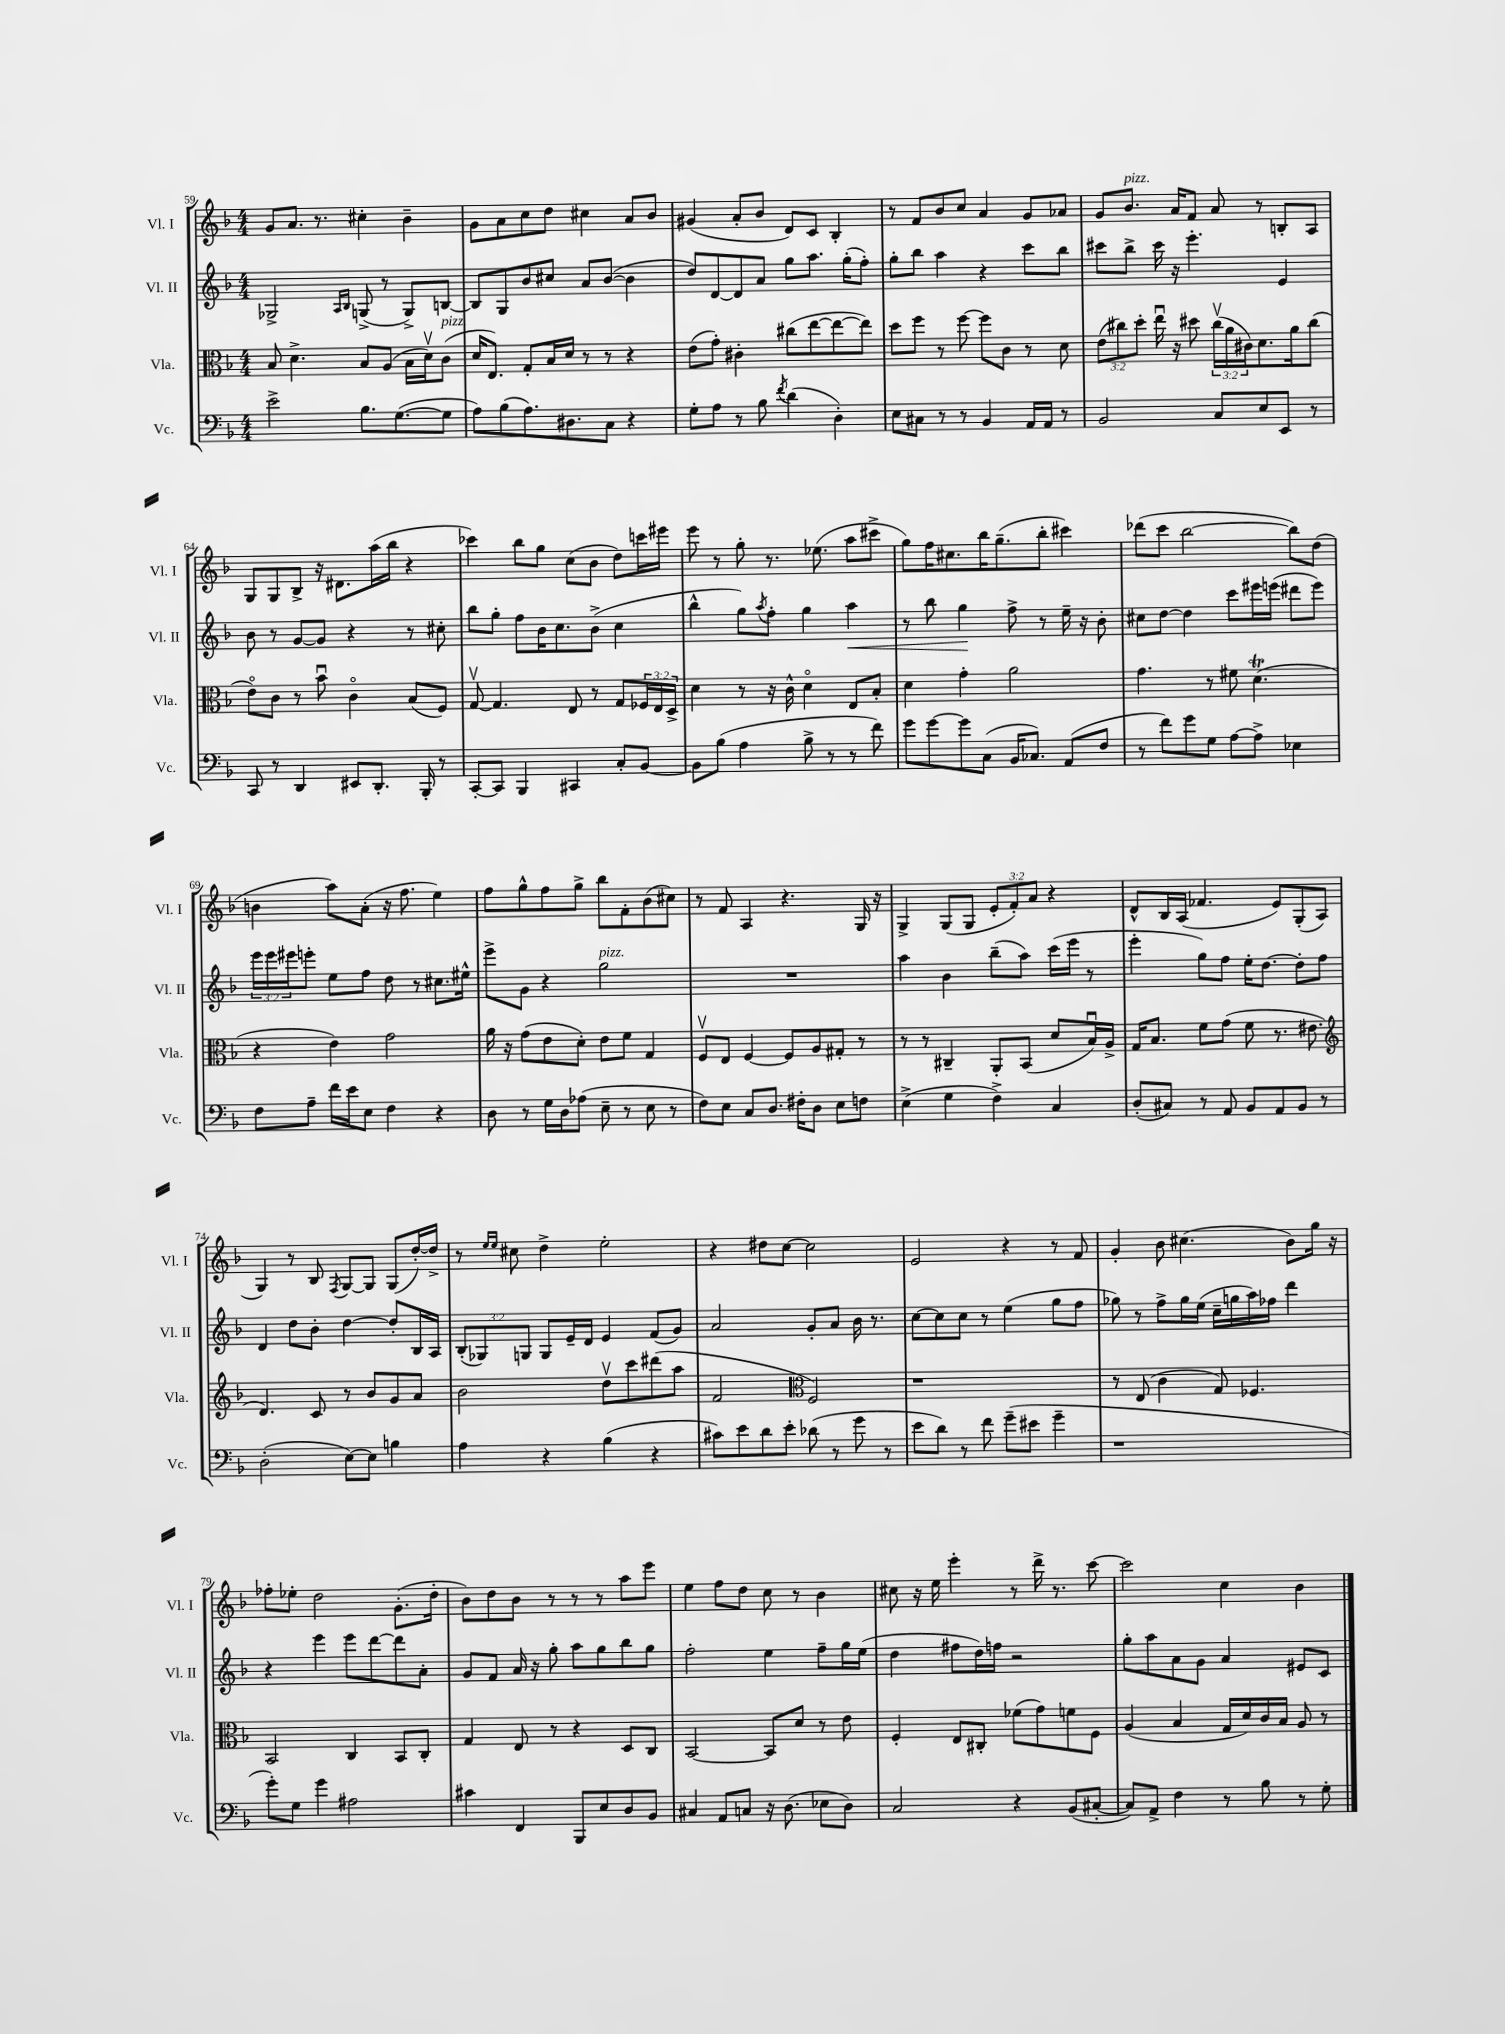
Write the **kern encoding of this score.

**kern	**kern	**kern	**dynam	**kern
*part4	*part3	*part2	*part2	*part1
*staff4	*staff3	*staff2	*staff2	*staff1
*I"Vc.	*I"Vla.	*I"Vl. II	*	*I"Vl. I
*I'Vc.	*I'Vla.	*I'Vl. II	*	*I'Vl. I
*clefF4	*clefC3	*clefG2	*	*clefG2
*k[b-]	*k[b-]	*k[b-]	*	*k[b-]
*M4/4	*M4/4	*M4/4	*	*M4/4
=59	=59	=59	=59	=59
2e^\	8B-/	2G-X^/	.	8g/L
.	4.d^\	.	.	8.a/J
.	.	.	.	8.r
.	.	16qqA/LL	.	.
.	.	16qqB-/JJ	.	.
8.B-\L	8B-/L	(8Gn^/	.	4cc#X'\
.	(8A/J	8r	.	.
([8.G\	.	.	.	.
.	16B-\LL	8G^/L)	.	4b-~\
.	16dv\J)	.	.	.
!	!LO:TX:a:i:t=pizz.	!	!	!
8G\J]	(8c\J	[8Bn/J	.	.
=60	=60	=60	=60	=60
8A\L)	16d/KL	8B/L]	.	8g\L
.	8.E/J)	.	.	.
(8B-\	.	8G/	.	8a\
8.A\)	8G'/L	8b-/	.	8cc\
.	16B-/L	8cc#X/J	.	8dd\J
8.D#X\	16d/JJ	.	.	.
.	8r	8a/L	.	4cc#X\
8C\J	8r	([8b-/J	.	.
4r	4r	4b-\]	.	8a/L
.	.	.	.	8b-/J
=61	=61	=61	=61	=61
8G'\L	(8e\L	8dd/L)	.	(4g#X/
8A\J	8g'\J)	[8d/	.	.
8r	4c#X'\	8d/]	.	8a'/L
8B-\	.	8a/J	.	8b-/J
8qf/	.	.	.	.
(4d\	(8cc#X\L	8gg\L	.	8d/L)
.	[8ee\	8.aa\J	.	8c/J
4D'\)	8ee\_	.	.	4B-'/
.	.	(16gg'\KL	.	.
.	8ee\J])	8ff'\J)	.	.
=62	=62	=62	=62	=62
8E\L	8dd\L	8gg'\L	.	8r
8C#X\J	8ff\J	8bb-\J	.	8f/L
8r	8r	4aa\	.	8b-/
8r	[8ff\	.	.	8cc/J
4BB-/	8ff\L]	4r	.	4a/
.	8c\J	.	.	.
16AA/LL	8r	8ccc\L	.	8g/L
16AA/JJ	.	.	.	.
8r	8d\	8bb-\J	.	8a-X/J
=63	=63	=63	=63	=63
2BB-/	(12e\L	8ccc#X\L	.	8g/L
.	12cc#X\)	.	.	.
!	!	!	!	!LO:TX:a:i:t=pizz.
.	.	8bb-^\J	.	8.b-/J
.	12dd'\J	.	.	.
.	16eeu\	16ccc#\	.	.
.	16r	16r	.	16a/KL
.	8dd#X\	4.eee'\	.	8f/J
8C/L	(24cc#v\LL	.	.	8a/
.	24a\	.	.	.
.	24c#X\J)	.	.	.
8E/	8.d\	.	.	8r
8EE/J	.	4e/	.	8Bn'/L
.	16a\k	.	.	.
8r	(8cc#\J	.	.	8A/J
!!LO:LB:g=z
=64	=64	=64	=64	=64
8CC/	8e\L)	8b-\	.	8G/L
8r	8c\J	8r	.	8G/
4DD/	8r	[8g/L	.	8B-^/J
.	8b-u\	8g/J]	.	16r
.	.	.	.	8.d#X\L
8EE#X/L	4c\	4r	.	.
8.DD'/J	.	.	.	(16aa\L
.	.	.	.	16bb-\JJ
.	(8B-/L	8r	.	4r
16BBB-'/	.	.	.	.
8r	8F/J)	8cc#X'\	.	.
=65	=65	=65	=65	=65
[8CC'/L	[8Gv/	8bb-\L	.	4ccc-X\)
8CC/J]	4.G/]	8gg'\J	.	.
4BBB-/	.	8ff\L	.	8bb-\L
.	.	16b-\K	.	8gg\J
.	.	8.cc\	.	.
4CC#X/	8E/	.	.	(8cc\L
.	8r	(8b-^\J	.	8b-\J
8C'/L	8G/L	4cc\	.	8dd\L)
[8BB-/J	24F-X/L	.	.	16cccn\L
.	24E/	.	.	.
.	.	.	.	16eee#X\JJ
.	24D^/JJ	.	.	.
=66	=66	=66	=66	=66
8BB-\L]	4d\	4bb-^^\	.	8eee\
(8B-\J	.	.	.	8r
4A\	8r	8gg\L)	.	8gg'\
.	.	8qaa/	.	.
.	16r	8ff'\J	.	8.r
.	16c^^\	.	.	.
8B-^\	4d\	4gg\	.	.
.	.	.	.	(8.ee-X\
8r	.	.	.	.
!	!	!	!LO:HP:b	!
8r	8E/L	4aa\	<	8aa\L
8f\)	8B-'/J	.	.	8ccc#X^\J
=67	=67	=67	=67	=67
8g\L	4d\	8r	.	8gg\L)
[8g\	.	8bb-\	.	16ff\K
.	.	.	.	8.cc#X\
8g\]	4g'\	4gg\	.	.
(8C\J	.	.	.	16bb-\K
.	.	.	.	(8.gg~\
16BB-/KL	2a\	8ff^\	[	.
8.C-X/J)	.	.	.	.
.	.	8r	.	8bb-'\J
(8AA/L	.	16ee~\	.	4ccc#X\)
.	.	16r	.	.
8F/J	.	8b-'\	.	.
=68	=68	=68	=68	=68
8r	4.g\	8cc#X\L	.	(8ddd-X\L
8f\L)	.	[8dd\J	.	8ccc\J
8g\	.	4dd\]	.	[2bb-\
8G\J	8r	.	.	.
[8A\L	8f#X\	8ccc\L	.	.
8A^\J]	(4.dT\	16eee#X\L	.	.
.	.	(16eeen\JJ	.	.
4E-X\	.	8ddd#X\L	.	8bb-\L])
.	.	8eee\J)	.	(8dd\J
!!LO:LB:g=z
=69	=69	=69	=69	=69
8F\L	4r	24eee\LL	.	4bn\
.	.	24eee\	.	.
.	.	24eee#X\J	.	.
8A~\J	.	8eeen'\J	.	.
16f\LL	4e\)	8ee\L	.	8aa\L)
16e\J	.	.	.	.
8E\J	.	8ff\J	.	(8a'\J
4F\	2g\	8dd\	.	16r
.	.	.	.	8.ff\
.	.	8r	.	.
4r	.	8.cc#X\L	.	4ee\)
.	.	16ee#X^^\Jk	.	.
=70	=70	=70	=70	=70
8D\	16a\	8eee^\L	.	8ff\L
.	16r	.	.	.
8r	(8g\L	8g\J	.	8gg^^\
16G\LL	8e\	4r	.	8ff\
16D\J	.	.	.	.
(8A-X\J	8d'\J)	.	.	8gg^\J
!	!	!LO:TX:a:i:t=pizz.	!	!
8E~\	8e\L	2gg\	.	8bb-\L
8r	8f\J	.	.	8f'\
8E\	4G/	.	.	(8b-\
8r	.	.	.	8cc#X\J)
=71	=71	=71	=71	=71
8F\L)	8Fv/L	1r	.	8r
8E\J	8E/J	.	.	8f/
8C/L	[4F/	.	.	4A/
8.D/J	.	.	.	.
.	8F/L]	.	.	4.r
16F#X'\KL	.	.	.	.
8D\J	8A/	.	.	.
8E\L	8G#X'/J	.	.	.
8Fn\J	8r	.	.	16G/
.	.	.	.	16r
=72	=72	=72	=72	=72
(4E^\	8r	4aa\	.	4G^/
.	8r	.	.	.
4G\	4C#X~/	4b-\	.	(8G/L
.	.	.	.	8G/J
4F^\)	8AA'/L	(8bb-~\L	.	12e'/L
.	.	.	.	12f'/)
.	(8BB-/J	8aa\J)	.	.
.	.	.	.	12a/J
4C/	8d/L	(16ccc\LL	.	4r
.	.	16eee\JJ	.	.
.	16B-u/L)	8r	.	.
.	16A^/JJ	.	.	.
=73	=73	=73	=73	=73
(8D'/L	16G/KL	4eee'\	.	8d^^/L
.	8.B-/J	.	.	.
8C#X/J)	.	.	.	16B-/L
.	.	.	.	(16A/JJ
8r	8f\L	8gg\L)	.	4.f-X/
8AA/	(8g\J	8ff\J	.	.
8BB-/L	8f\	16ee'\KL	.	.
.	.	[8.dd\J	.	.
8AA/	8.r	.	.	8e/L)
8BB-/J	.	8dd'\L]	.	(8G'/
.	8.e#X\	.	.	.
8r	.	8ff\J	.	8A/J
!!LO:LB:g=z
=74	=74	=74	=74	=74
*	*clefG2	*	*	*
(2D'\	4.d/)	4d/	.	4G/)
.	.	8dd\L	.	8r
.	8c/	8b-'\J	.	8B-/
.	.	.	.	8qF/
[8E\L)	8r	[4dd\	.	[8G/L
8E\J]	8b-/L	.	.	8G/J]
4Bn\	8g/	8dd'/L]	.	(8G/L
.	8a/J	16B-/L	.	[16dd'/L)
.	.	16A/JJ	.	16dd^/JJ]
=75	=75	=75	=75	=75
4A\	2b-\	(12B-'/L	.	8r
.	.	12G-X/)	.	.
.	.	.	.	16qqee/LL
.	.	.	.	16qqee/JJ
.	.	.	.	8cc#X\
.	.	12Gn/J	.	.
4r	.	8G/L	.	4dd^\
.	.	16e~/L	.	.
.	.	16d/JJ	.	.
(4B-\	8ddv\L	4e/	.	2ee'\
.	8ccc\	.	.	.
4r	(8ddd#X\	(8f/L	.	.
.	8aa\J	8g/J)	.	.
=76	=76	=76	=76	=76
8c#X\L)	2f/	2a/	.	4r
8e\	.	.	.	.
8d\	.	.	.	8dd#X\L
8e'\J	.	.	.	[8cc\J
*	*clefC3	*	*	*
(8d-X\	2F/)	8g'/L	.	2cc\]
8r	.	8a/J	.	.
8g\	.	16b-\	.	.
.	.	8.r	.	.
8r	.	.	.	.
=77	=77	=77	=77	=77
8e\L	1r	[8cc\L	.	2e/
8d\J)	.	8cc\]	.	.
8r	.	8cc\J	.	.
8f\	.	8r	.	.
(8g~\L	.	(4ee\	.	4r
8e#X\J	.	.	.	.
4g~\	.	8gg\L	.	8r
.	.	8ff\J	.	8f/
=78	=78	=78	=78	=78
1r	8r	8gg-X\)	.	4g'/
.	(8E/	8r	.	.
.	4c\	8ff^\L	.	8b-\
.	.	16gg-\L	.	(4.cc#X\
.	.	(16ee\JJ	.	.
.	8G/)	16cc~\LL	.	.
.	.	16ggn\	.	.
.	4.F-X/	16aa\)	.	.
.	.	16ff-X\JJ	.	.
.	.	4ddd\	.	8b-\L)
.	.	.	.	16gg\Jk
.	.	.	.	16r
!!LO:LB:g=z
=79	=79	=79	=79	=79
8g'\L)	2BB-/	4r	.	8ff-X'\L
8G\J	.	.	.	8ee-X'\J
4g\	.	4eee\	.	2dd\
2A#X\	4C/	8eee\L	.	.
.	.	[8ddd\	.	.
.	8BB-/L	8ddd\]	.	(8.g'\L
.	8C'/J	8a'\J	.	.
.	.	.	.	16dd'\Jk
=80	=80	=80	=80	=80
4c#X\	4G/	8g/L	.	8b-\L)
.	.	8f/J	.	8dd\
4FF/	8E/	16a/	.	8b-\J
.	.	16r	.	.
.	8r	8gg'\	.	8r
8BBB-/L	4r	8aa\L	.	8r
8E/	.	8gg\	.	8r
8D/	8D/L	8bb-\	.	8aa\L
8BB-/J	8C/J	8gg\J	.	8eee\J
=81	=81	=81	=81	=81
4C#X/	[2BB-/	2ff'\	.	4ee\
8AA/L	.	.	.	8ff\L
8Cn/J	.	.	.	8dd\J
16r	8BB-/L]	4ee\	.	8cc\
(8.D\	.	.	.	.
.	8d/J	.	.	8r
8E-X\L	8r	8ff~\L	.	4b-\
8D\J)	8e\	16gg\L	.	.
.	.	(16ee\JJ	.	.
=82	=82	=82	=82	=82
2C/	4F'/	4dd\	.	8cc#X\
.	.	.	.	16r
.	.	.	.	16ee\
.	8E/L	8ff#X\L	.	4eee'\
.	8C#X'/J	16dd\L)	.	.
.	.	16ffn\JJ	.	.
4r	(8f-X\L	2r	.	8r
.	8g\)	.	.	16ddd^\
.	.	.	.	8.r
(8BB-/L	8fn\	.	.	.
[8C#X'/J	8F\J	.	.	[8ccc\
=83	=83	=83	=83	=83
8C#/L])	(4A/	8gg'\L	.	2ccc\]
8AA^/J	.	8aa\	.	.
4F\	4B-/	8a\	.	.
.	.	8g\J	.	.
8r	16G/LL	4a/	.	4cc\
.	16d/)	.	.	.
8B-\	16c/	.	.	.
.	16B-/JJ	.	.	.
8r	8A/	8e#X/L	.	4b-\
8G'\	8r	8c/J	.	.
==	==	==	==	==
*-	*-	*-	*-	*-
